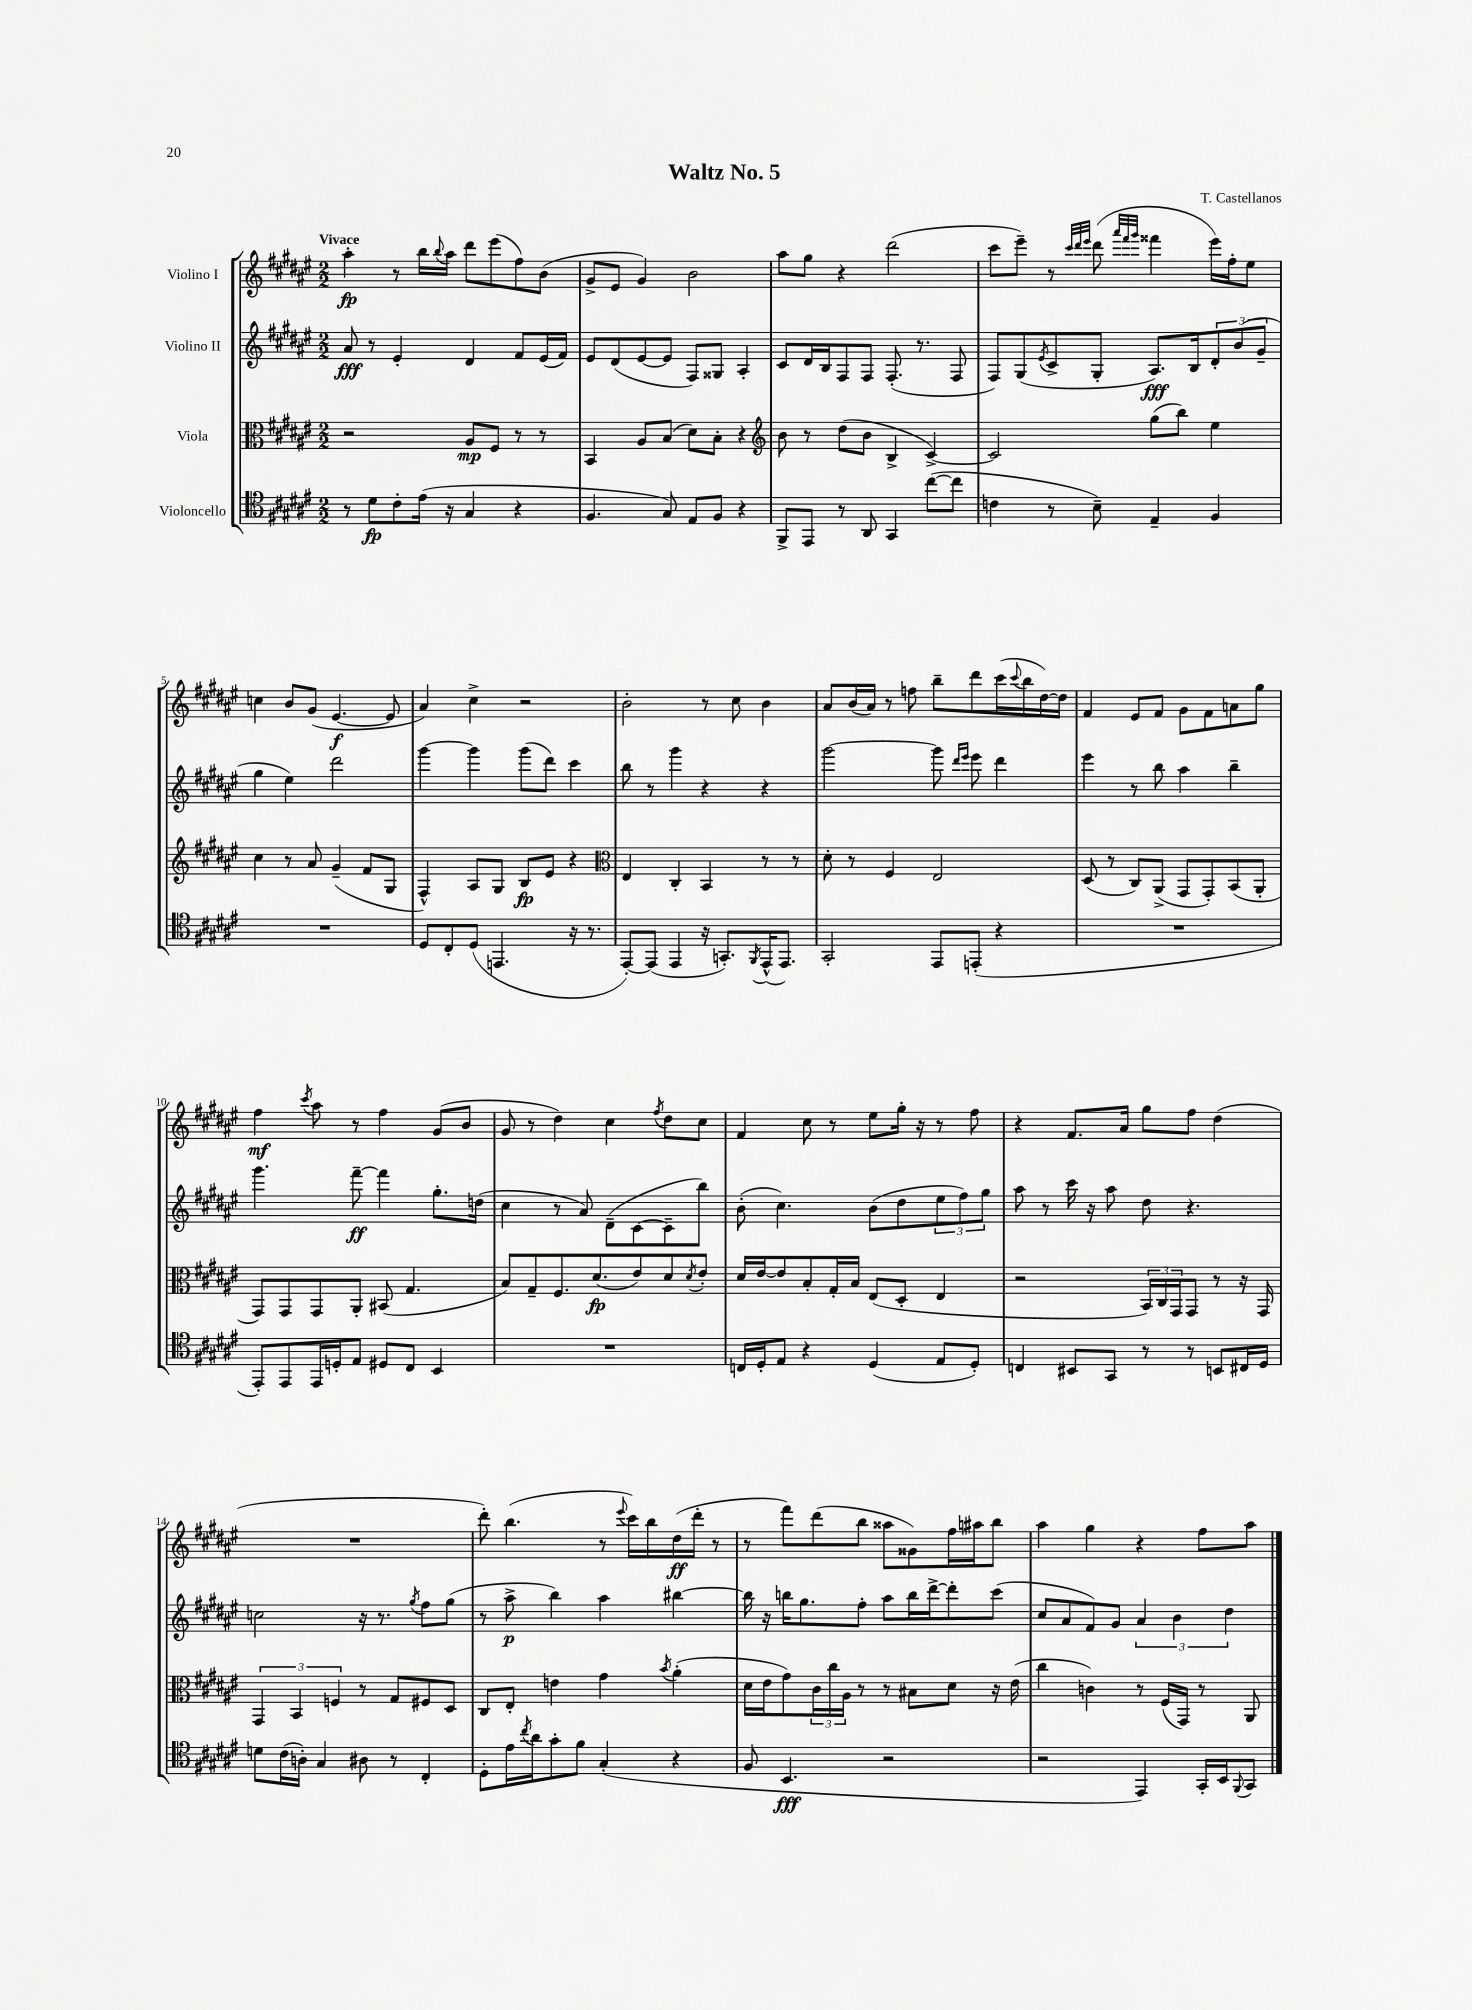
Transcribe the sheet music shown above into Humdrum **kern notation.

**kern	**dynam	**kern	**dynam	**kern	**dynam	**kern	**dynam
*part4	*part4	*part3	*part3	*part2	*part2	*part1	*part1
*staff4	*staff4	*staff3	*staff3	*staff2	*staff2	*staff1	*staff1
*I"Violoncello	*	*I"Viola	*	*I"Violino II	*	*I"Violino I	*
*clefC4	*	*clefC3	*	*clefG2	*	*clefG2	*
*k[f#c#g#d#a#e#]	*	*k[f#c#g#d#a#e#]	*	*k[f#c#g#d#a#e#]	*	*k[f#c#g#d#a#e#]	*
*M2/2	*	*M2/2	*	*M2/2	*	*M2/2	*
=1	=1	=1	=1	=1	=1	=1	=1
!	!	!	!	!	!	!LO:TX:a:B:t=Vivace	!
8r	.	2r	.	8a#/	fff	4aa#'\	fp
8d#\L	fp	.	.	8r	.	.	.
8c#'\	.	.	.	4e#'/	.	8r	.
(16e#\Jk	.	.	.	.	.	16bb\LL	.
.	.	.	.	.	.	8qqbb/	.
16r	.	.	.	.	.	16aa#\JJ	.
4G#/	.	8A#/L	mp	4d#/	.	8ddd#\L	.
.	.	8F#/J	.	.	.	(8eee#\	.
4r	.	8r	.	8f#/L	.	8ff#\)	.
.	.	8r	.	(16e#/L	.	(8b\J	.
.	.	.	.	16f#/JJ)	.	.	.
=2	=2	=2	=2	=2	=2	=2	=2
4.F#/	.	4BB/	.	8e#/L	.	8g#^/L	.
.	.	.	.	(8d#/	.	8e#/J	.
.	.	8A#/L	.	[8e#/	.	4g#/)	.
8G#/)	.	(8B/J	.	8e#/J]	.	.	.
8E#/L	.	8d#\L)	.	8F#/L)	.	2b\	.
8F#/J	.	8B'\J	.	8G##X/J	.	.	.
4r	.	4r	.	4A#'/	.	.	.
=3	=3	=3	=3	=3	=3	=3	=3
*	*	*clefG2	*	*	*	*	*
8FF#^/L	.	8b\	.	8c#/L	.	8aa#\L	.
8EE#/J	.	8r	.	16d#/L	.	8gg#\J	.
.	.	.	.	16B/J	.	.	.
8r	.	(8dd#\L	.	8F#/	.	4r	.
8AA#/	.	8b\J	.	8F#/J	.	.	.
4GG#/	.	4B^/	.	(8.F#'/	.	(2ddd#\	.
.	.	.	.	8.r	.	.	.
([8cc#\L	.	[4c#^/)	.	.	.	.	.
8cc#\J]	.	.	.	8F#/	.	.	.
=4	=4	=4	=4	=4	=4	=4	=4
4cn\	.	2c#/]	.	8F#/L)	.	8ccc#\L	.
.	.	.	.	(8G#/	.	8eee#~\J)	.
.	.	.	.	8qe#/	.	.	.
8r	.	.	.	8c#^/	.	8r	.
.	.	.	.	.	.	32qqccc#/LLL	.
.	.	.	.	.	.	32qqddd#/	.
.	.	.	.	.	.	32qqeee#/JJJ	.
8B~\)	.	.	.	8G#'/J	.	(8ddd#\	.
.	.	.	.	.	.	32qqaaa#/LLL	.
.	.	.	.	.	.	32qqfff#/	.
.	.	.	.	.	.	32qqggg#/JJJ	.
4E#~/	.	(8gg#\L	.	8.A#/L)	fff	4fff##X\	.
.	.	8bb\J)	.	.	.	.	.
.	.	.	.	16B/k	.	.	.
4F#/	.	4ee#\	.	12d#'/	.	16eee#\LL)	.
.	.	.	.	.	.	16ff#'\J	.
.	.	.	.	(12b/	.	.	.
.	.	.	.	.	.	8ee#\J	.
.	.	.	.	12g#~/J	.	.	.
!!LO:LB:g=z
=5	=5	=5	=5	=5	=5	=5	=5
1r	.	4cc#\	.	4gg#\	.	4ccn\	.
.	.	8r	.	4ee#\)	.	8b/L	.
.	.	8a#/	.	.	.	(8g#/J	.
.	.	(4g#~/	.	2ddd#\	.	[4.e#/	f
.	.	8f#/L	.	.	.	.	.
.	.	8G#/J	.	.	.	8e#/]	.
=6	=6	=6	=6	=6	=6	=6	=6
8D#/L	.	4F#^^/)	.	[4ggg#\	.	4a#/)	.
8C#'/	.	.	.	.	.	.	.
(8D#/J	.	8A#/L	.	4ggg#\]	.	4cc#^\	.
4.EEn/	.	8G#/J	.	.	.	.	.
.	.	8B/L	fp	(8ggg#\L	.	2r	.
.	.	8e#/J	.	8ddd#\J)	.	.	.
16r	.	4r	.	4ccc#\	.	.	.
8.r	.	.	.	.	.	.	.
=7	=7	=7	=7	=7	=7	=7	=7
*	*	*clefC3	*	*	*	*	*
[8EE#'/L)	.	4E#/	.	8bb\	.	2b'\	.
(8EE#/J]	.	.	.	8r	.	.	.
4EE#/	.	4C#'/	.	4ggg#\	.	.	.
16r	.	4BB/	.	4r	.	8r	.
8.GGn'/L)	.	.	.	.	.	.	.
.	.	.	.	.	.	8cc#\	.
8qFF#/	.	.	.	.	.	.	.
(16EE#^^/K	.	8r	.	4r	.	4b\	.
8.EE#/J)	.	.	.	.	.	.	.
.	.	8r	.	.	.	.	.
=8	=8	=8	=8	=8	=8	=8	=8
2GG#'/	.	8d#'\	.	[2ggg#\	.	8a#/L	.
.	.	8r	.	.	.	(16b/L	.
.	.	.	.	.	.	16a#/JJ)	.
.	.	4F#/	.	.	.	8r	.
.	.	.	.	.	.	8ffn\	.
8EE#/L	.	2E#/	.	8ggg#\]	.	8bb~\L	.
.	.	.	.	16qqddd#/LL	.	.	.
.	.	.	.	16qqeee#/JJ	.	.	.
(8EEn'/J	.	.	.	8eee#\	.	8ddd#\	.
4r	.	.	.	4ddd#\	.	(16ccc#\L	.
.	.	.	.	.	.	8qqccc#/	.
.	.	.	.	.	.	16bb\	.
.	.	.	.	.	.	[16dd#\)	.
.	.	.	.	.	.	16dd#\JJ]	.
=9	=9	=9	=9	=9	=9	=9	=9
1r	.	(8D#/	.	4eee#\	.	4f#/	.
.	.	8r	.	.	.	.	.
.	.	8C#/L)	.	8r	.	8e#/L	.
.	.	(8AA#^/J	.	8bb\	.	8f#/J	.
.	.	8GG#/L	.	4aa#\	.	8g#\L	.
.	.	8GG#'/)	.	.	.	8f#\	.
.	.	(8BB/	.	4bb~\	.	8an\	.
.	.	8AA#'/J	.	.	.	8gg#\J	.
!!LO:LB:g=z
=10	=10	=10	=10	=10	=10	=10	=10
8EE#'/L)	.	8GG#/L)	.	4.ggg#\	.	4ff#\	mf
8EE#/	.	8GG#/	.	.	.	.	.
.	.	.	.	.	.	8qccc#/	.
16EE#/L	.	8GG#/	.	.	.	8aa#\	.
16Dn'/J	.	.	.	.	.	.	.
8E#/J	.	8AA#'/J	.	[8fff#~\	ff	8r	.
8D#X/L	.	(8BB#X/	.	4fff#\]	.	4ff#\	.
8C#/J	.	4.G#/	.	.	.	.	.
4BB/	.	.	.	8.gg#'\L	.	(8g#/L	.
.	.	.	.	.	.	8b/J	.
.	.	.	.	(16ddn\Jk	.	.	.
=11	=11	=11	=11	=11	=11	=11	=11
1r	.	8B/L)	.	4cc#\	.	8g#/	.
.	.	8G#~/	.	.	.	8r	.
.	.	8.F#/	.	8r	.	4dd#\)	.
.	.	.	.	8a#/)	.	.	.
.	.	(8.d#/	fp	.	.	.	.
.	.	.	.	(8d#~\L	.	4cc#\	.
.	.	8e#/)	.	[8c#\	.	.	.
.	.	.	.	.	.	8qff#/	.
.	.	8d#/	.	8c#~\]	.	8dd#\L	.
.	.	8qd#/	.	.	.	.	.
.	.	8e#'/J	.	8bb\J)	.	8cc#\J	.
=12	=12	=12	=12	=12	=12	=12	=12
16Cn/LL	.	16d#/LL	.	(8b'\	.	4f#/	.
16D#'/J	.	[16e#/J	.	.	.	.	.
8E#/J	.	8e#/]	.	4.cc#\)	.	.	.
4r	.	8B'/	.	.	.	8cc#\	.
.	.	16G#'/L	.	.	.	8r	.
.	.	16B/JJ	.	.	.	.	.
(4D#/	.	(8E#/L	.	(8b\L	.	8ee#\L	.
.	.	8D#'/J	.	8dd#\	.	16gg#'\Jk	.
.	.	.	.	.	.	16r	.
8E#/L	.	4E#/	.	12ee#\	.	8r	.
.	.	.	.	12ff#\)	.	.	.
8D#'/J)	.	.	.	.	.	8ff#\	.
.	.	.	.	12gg#\J	.	.	.
=13	=13	=13	=13	=13	=13	=13	=13
4Cn/	.	2r	.	8aa#\	.	4r	.
.	.	.	.	8r	.	.	.
8BB#X/L	.	.	.	16ccc#\	.	8.f#/L	.
.	.	.	.	16r	.	.	.
8GG#/J	.	.	.	8aa#\	.	.	.
.	.	.	.	.	.	16a#/Jk	.
8r	.	24BB/LL)	.	8dd#\	.	8gg#\L	.
.	.	24C#/	.	.	.	.	.
.	.	24GG#/J	.	.	.	.	.
8r	.	8GG#/J	.	4.r	.	8ff#\J	.
8BBn/L	.	8r	.	.	.	(4dd#\	.
16C#X/L	.	16r	.	.	.	.	.
16D#/JJ	.	16GG#/	.	.	.	.	.
!!LO:LB:g=z
=14	=14	=14	=14	=14	=14	=14	=14
8dn\L	.	6GG#/	.	2ccn\	.	1r	.
(16c#\L	.	.	.	.	.	.	.
.	.	6BB/	.	.	.	.	.
16An'\JJ)	.	.	.	.	.	.	.
4G#/	.	.	.	.	.	.	.
.	.	6Fn/	.	.	.	.	.
8A#X\	.	8r	.	16r	.	.	.
.	.	.	.	8.r	.	.	.
8r	.	8G#/L	.	.	.	.	.
.	.	.	.	8qgg#/	.	.	.
4C#'/	.	8F#X/	.	8ff#\L	.	.	.
.	.	8D#/J	.	(8gg#\J	.	.	.
=15	=15	=15	=15	=15	=15	=15	=15
8D#'\L	.	8C#/L	.	8r	.	8ddd#'\)	.
16e#\L	.	8E#'/J	.	8aa#^\	p	(4.bb\	.
8qcc#/	.	.	.	.	.	.	.
16a#\J	.	.	.	.	.	.	.
8g#'\	.	4en\	.	4bb\)	.	.	.
8f#\J	.	.	.	.	.	.	.
(4G#'/	.	4g#\	.	4aa#\	.	8r	.
.	.	.	.	.	.	8qqeee#/	.
.	.	.	.	.	.	16ccc#\LL)	.
.	.	.	.	.	.	16bb\	.
.	.	8qb/	.	.	.	.	.
4r	.	(4a#'\	.	[4bb#X\	.	(16dd#\	ff
.	.	.	.	.	.	16ddd#'\JJ	.
.	.	.	.	.	.	8r	.
=16	=16	=16	=16	=16	=16	=16	=16
8F#/	.	16d#\LL	.	16bb#\]	.	8r	.
.	.	16e#\J	.	16r	.	.	.
4.BB/	fff	8g#\)	.	16bbn\KL	.	8fff#\L)	.
.	.	.	.	8.gg#\	.	.	.
.	.	24c#\L	.	.	.	(8ddd#\	.
.	.	24cc#\	.	.	.	.	.
.	.	24A#\JJ	.	.	.	.	.
.	.	8r	.	8ff#'\J	.	8bb\J	.
2r	.	8r	.	8aa#\L	.	8aa##X\L	.
.	.	8B#X\L	.	16bb\L	.	8g##X\)	.
.	.	.	.	[16ddd#^\J	.	.	.
.	.	8d#\J	.	8ddd#'\]	.	16ff#\L	.
.	.	.	.	.	.	16aa#X\J	.
.	.	16r	.	(8ccc#\J	.	8bb\J	.
.	.	(16e#\	.	.	.	.	.
=17	=17	=17	=17	=17	=17	=17	=17
2r	.	4cc#\	.	8cc#/L	.	4aa#\	.
.	.	.	.	8a#/	.	.	.
.	.	4cn\)	.	8f#/)	.	4gg#\	.
.	.	.	.	8g#/J	.	.	.
4EE#/)	.	8r	.	6a#/	.	4r	.
.	.	(16F#/LL	.	.	.	.	.
.	.	.	.	6b\	.	.	.
.	.	16GG#/JJ)	.	.	.	.	.
16GG#'/LL	.	8r	.	.	.	8ff#\L	.
16BB/J	.	.	.	.	.	.	.
.	.	.	.	6dd#\	.	.	.
8qqFF#/	.	.	.	.	.	.	.
8GG#/J	.	8AA#/	.	.	.	8aa#\J	.
==	==	==	==	==	==	==	==
*-	*-	*-	*-	*-	*-	*-	*-
